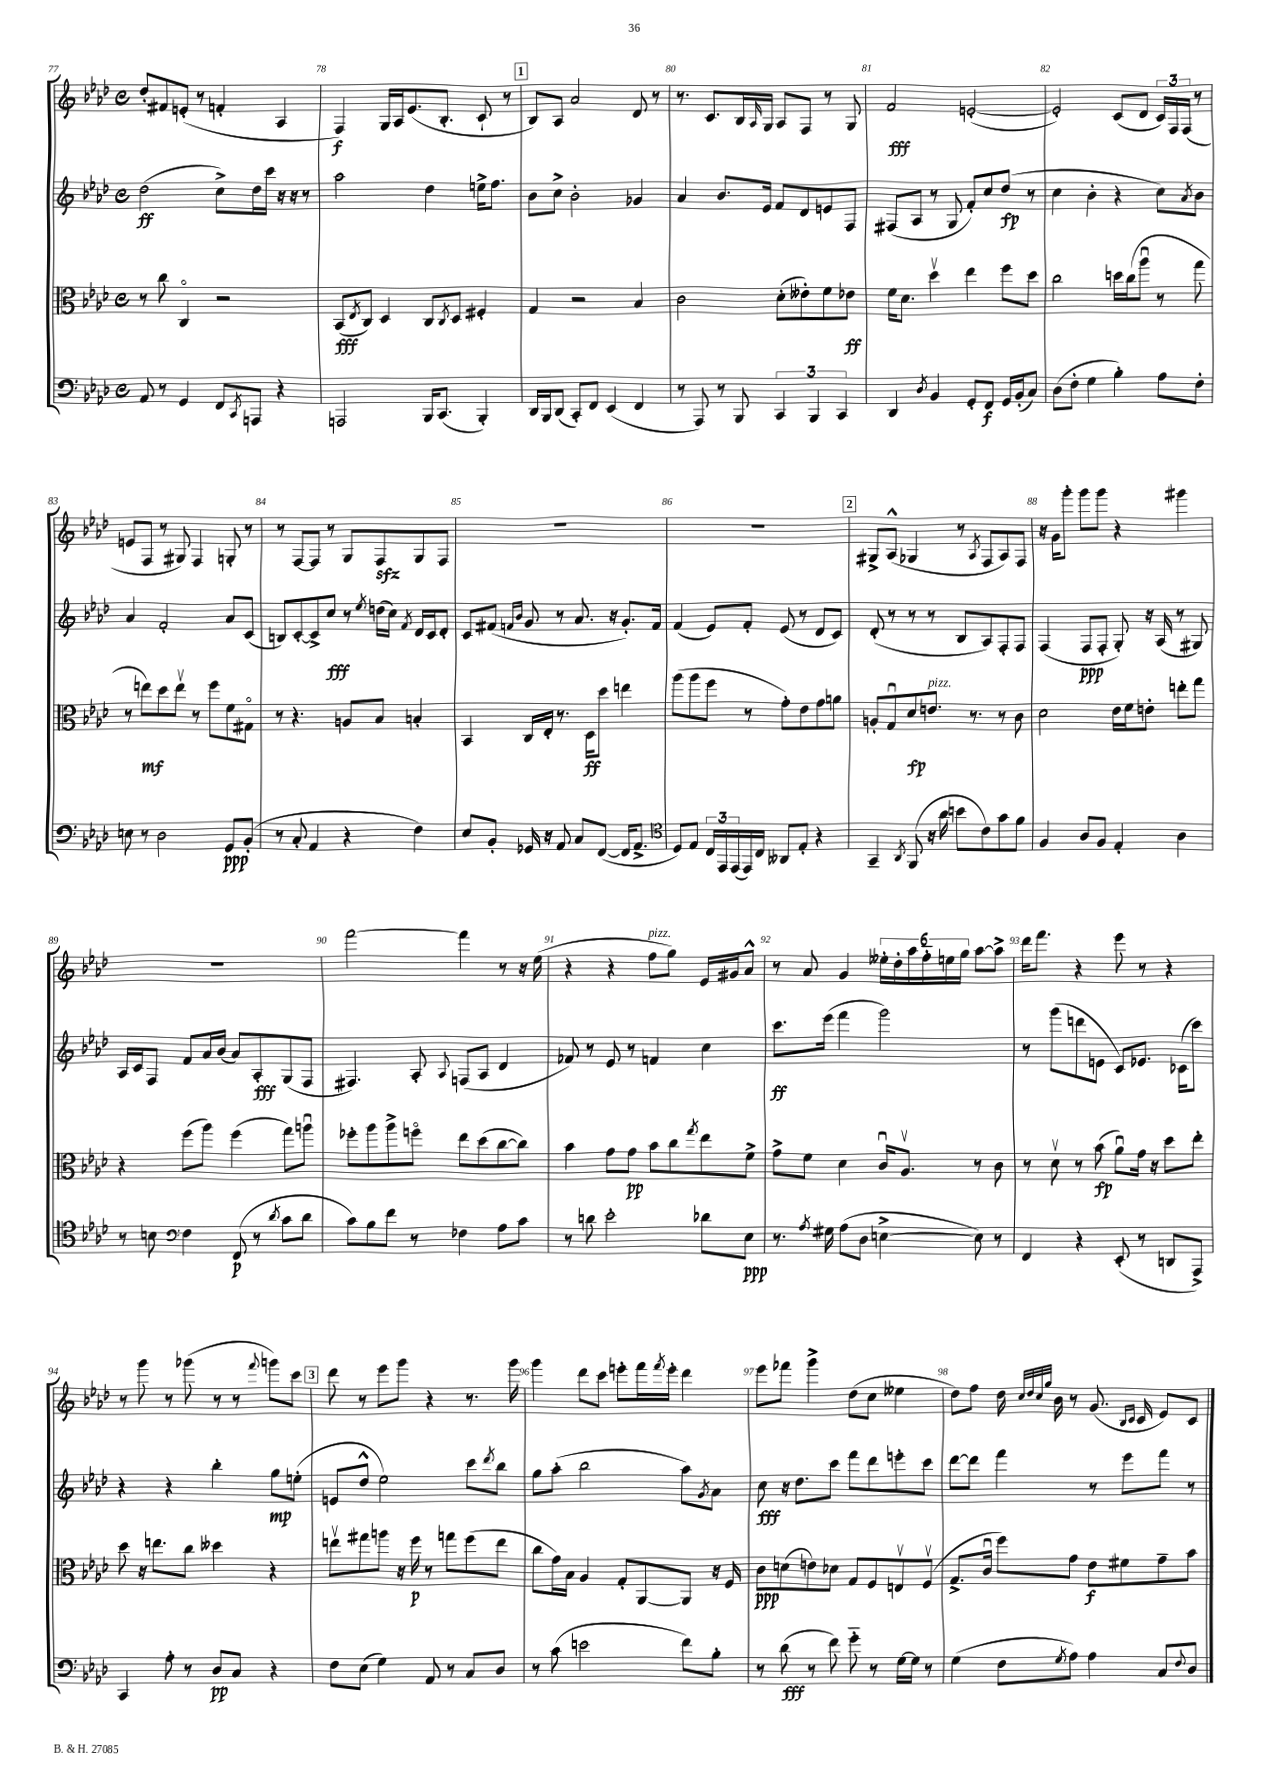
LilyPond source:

<<
\new StaffGroup <<
\new Staff = "s0" {
    \clef treble \key aes \major \defaultTimeSignature \time 4/4
    des''8-. fis'8 e'8-.( r8 f'4-. aes4 |
    f4\f) g16 aes16 ees'8.( bes8.-. c'8-! r8 |
    \mark \markup { \box "1" } bes8) aes8 aes'2 des'8 r8 |
    r8. c'8. bes16 \grace { aes16 } g16 aes8 f8 r8 g8 |
    f'2\fff e'2~-.( |
    e'2-.) c'8( des'8 \tuplet 3/2 { c'16) f16 f16( } r8 |
    e'8 f8 r8 gis8) f4 g8-. r8 |
    r8 f8~ f8 r8 g8 f8\sfz g8 f8 |
    R1 |
    R1 |
    \mark \markup { \box "2" } gis8-> aes8-^( ges4 r8 \acciaccatura { aes8 } f8 aes8) f8 |
    r16 g'16 g'''8-. g'''8 g'''8 r4 gis'''4 |
    R1 |
    f'''2~ f'''4 r8 r16 ees''16( |
    r4 r4 f''8^\markup { \italic "pizz." } g''8) ees'16 gis'16 aes'8-^ |
    r8 aes'8 g'4 \tuplet 6/4 { eeses''16-. des''16-. aes''16 f''16-_ e''16 g''16 } aes''8~ aes''8-> |
    des'''16 f'''8. r4 ees'''8 r8 r4 |
    r8 g'''8 r8 ges'''8( r8 r8 \appoggiatura { f'''8 } g'''8) c'''8 |
    \mark \markup { \box "3" } des'''8 r8 ees'''8 g'''8 r4 r8. g'''16 |
    g'''4 des'''8 c'''8 e'''8-. f'''16 \acciaccatura { f'''8 } e'''16-. des'''4 |
    ees'''8 fes'''8 g'''4-> des''8( c''8 eeses''4 |
    des''8) f''8 des''16 \grace { c''32 des''32 c''32 g''32 } bes'16 r8 g'8.( \grace { bes16 c'16 } c'16 ees'8) c'8 \bar "|." |
}
\new Staff = "s1" {
    \clef treble \key aes \major \defaultTimeSignature \time 4/4
    des''2\ff( c''8->) des''16 c'''16 r16 r16 r8 |
    aes''2 des''4 e''16-> f''8. |
    \mark \markup { \box "1" } bes'8 c''8-> bes'2-. ges'4 |
    aes'4 bes'8. ees'16 f'8 des'8 e'8 f8 |
    fis8( aes8 r8 g8 f'8-.) c''8 des''8\fp( r8 |
    c''4 bes'4-. r4 c''8) \acciaccatura { aes'8 } bes'8 |
    aes'4 f'2-. aes'8 c'8( |
    b8) c'8~-. c'8-> c''8\fff r8 \acciaccatura { ees''8 } d''16( c''16) \acciaccatura { f'8 } des'16 c'16 des'8-. |
    c'8 fis'8( \grace { f'16 bes'16 } g'8 r8 aes'8. r16 g'8.-.) f'16 |
    f'4( ees'8) f'8-. ees'8( r8 des'8 c'8) |
    \mark \markup { \box "2" } des'8-.( r8 r8 r8 bes8 aes8) f8-. f8 |
    f4( f8\ppp f8-. g8-.) r16 aes16( r8 gis8) |
    aes16 c'16 f8 f'8 aes'16 bes'16( aes'8) aes8-.\fff g8( f8 |
    fis4.) aes8-. \appoggiatura { aes8 } f8( aes8 des'4 |
    fes'8) r8 ees'8 r8 f'4 c''4 |
    c'''8.\ff ees'''16( f'''4 g'''2) |
    r8 g'''8( d'''8 e'8 c'8) ees'8. ces'16( c'''8) |
    r4 r4 bes''4-. g''8\mp e''8-.( |
    \mark \markup { \box "3" } e'8 des''8-^ ees''2) c'''8 \acciaccatura { des'''8 } bes''8 |
    g''8 aes''8-.( bes''2 aes''8) \acciaccatura { g'8 } aes'8 |
    c''8\fff r16 des''8. c'''8 f'''8 des'''8 e'''8-. c'''8 |
    des'''8~ des'''8 f'''4 r8 ees'''8 f'''8 r8 \bar "|." |
}
\new Staff = "s2" {
    \clef alto \key aes \major \defaultTimeSignature \time 4/4
    r8 c''8 c4\flageolet r2 |
    bes,8\fff( \acciaccatura { ees8 } c8) des4 c8 \acciaccatura { c8 } des8 fis4-. |
    \mark \markup { \box "1" } g4 r2 bes4 |
    c'2 des'8-.( eeses'8-.) f'8 ees'8\ff |
    f'16 des'8. des''4\upbow ees''4 f''8 des''8 |
    c''2 d''16 c''16( aes''8\downbow r8 g''8 |
    r8 e''8\mf) des''8 e''8\upbow r8 f''8 f'8 gis8\flageolet |
    r8 r4. a8 bes8 b4-. |
    bes,4 c16 ees16-. r8. des16\ff des''8 e''4 |
    aes''8( aes''8 f''8 r8 g'8-.) ees'8 g'8 a'8 |
    \mark \markup { \box "2" } a8-. g8\downbow des'8\fp e'8.^\markup { \italic "pizz." } r8. r8 c'8 |
    des'2 ees'16 f'16 e'8-. e''8-. g''8 |
    r4 f''8( aes''8) f''4( g''8) a''8\downbow |
    fes''8-. aes''8 aes''8-> f''8\flageolet ees''8 des''8( c''8~ c''8) |
    bes'4 g'8 g'8\pp bes'8 c''8 \acciaccatura { g''8 } ees''8 f'8-> |
    g'8-> f'8 des'4 c'16\downbow aes8.\upbow r8 c'8 |
    r8 des'8\upbow r8 bes'8\fp( aes'8\downbow) g'16 r16 des''8 ees''8-. |
    des''8 r16 e''8. c''8 deses''4 r4 |
    \mark \markup { \box "3" } e''8\upbow gis''8 a''8 r16 f''16\p r8 g''8 f''8( e''8 |
    c''8 g'16) bes16 aes4 g8-. aes,8~ aes,8 r16 f16 |
    c'8\ppp d'8( e'8) des'8 g8 f8 e8\upbow f8\upbow( |
    g8.-> c'16\downbow f''8) g'8 ees'8\f fis'8 g'8-- bes'8 \bar "|." |
}
\new Staff = "s3" {
    \clef bass \key aes \major \defaultTimeSignature \time 4/4
    aes,8 r8 g,4 f,8 \acciaccatura { c,8 } a,,8 r4 |
    a,,2 bes,,16 c,8.( bes,,4-.) |
    \mark \markup { \box "1" } des,16 bes,,16 des,8( c,8-.) f,8 ees,4( f,4 |
    r8 aes,,8) r8 bes,,8 \tuplet 3/2 { c,4 bes,,4 c,4 } |
    des,4 \acciaccatura { des8 } bes,4 g,8-. f,8\f g,16 bes,16-.( c8) |
    des8( f8-. g4 bes4-.) aes8 f8-. |
    e8 r8 des2 g,8\ppp bes,8-.( |
    r8 c8-. aes,4 r4 f4) |
    ees8 bes,8-. ges,16 r16 aes,8 c8 f,8~( f,16 aes,8.-> |
    \clef tenor des8) ees8 \tuplet 3/2 { c16 ees,16 ees,16( } ees,16) c16 aeses,8 ees8-. r4 |
    \mark \markup { \box "2" } g,4-- \acciaccatura { aes,8 } f,8( r16 aes'16 b'8 c'8) g'8 f'8 |
    f4 aes8 f8 ees4-. aes4 |
    r8 b8 \clef bass f4 f,8\p( r8 \acciaccatura { des'8 } c'8 des'8 |
    c'8) bes8 f'8 r8 fes4 aes8 c'8 |
    r8 d'8 ees'2-. des'8 ees8\ppp |
    r8. \acciaccatura { aes8 } gis16 aes8( des8 e4~-> e8) r8 |
    f,4 r4 ees,8-.( r8 d,8 aes,,8->) |
    c,4 aes8-. r8 des8\pp c8 r4 |
    \mark \markup { \box "3" } f8 ees8( g4) aes,8 r8 c8 des8 |
    r8 c'8( e'2 f'8) bes8-. |
    r8 des'8\fff( r8 f'8) g'8-_ r8 g16~ g16 r8 |
    g4( f8 \acciaccatura { g8 } aes8) aes4 c8 \appoggiatura { f8 } des8 \bar "|." |
}
>>
>>
\layout { \context { \Score currentBarNumber = #77 \override BarNumber.break-visibility = ##(#f #t #t) barNumberVisibility = #all-bar-numbers-visible } }
